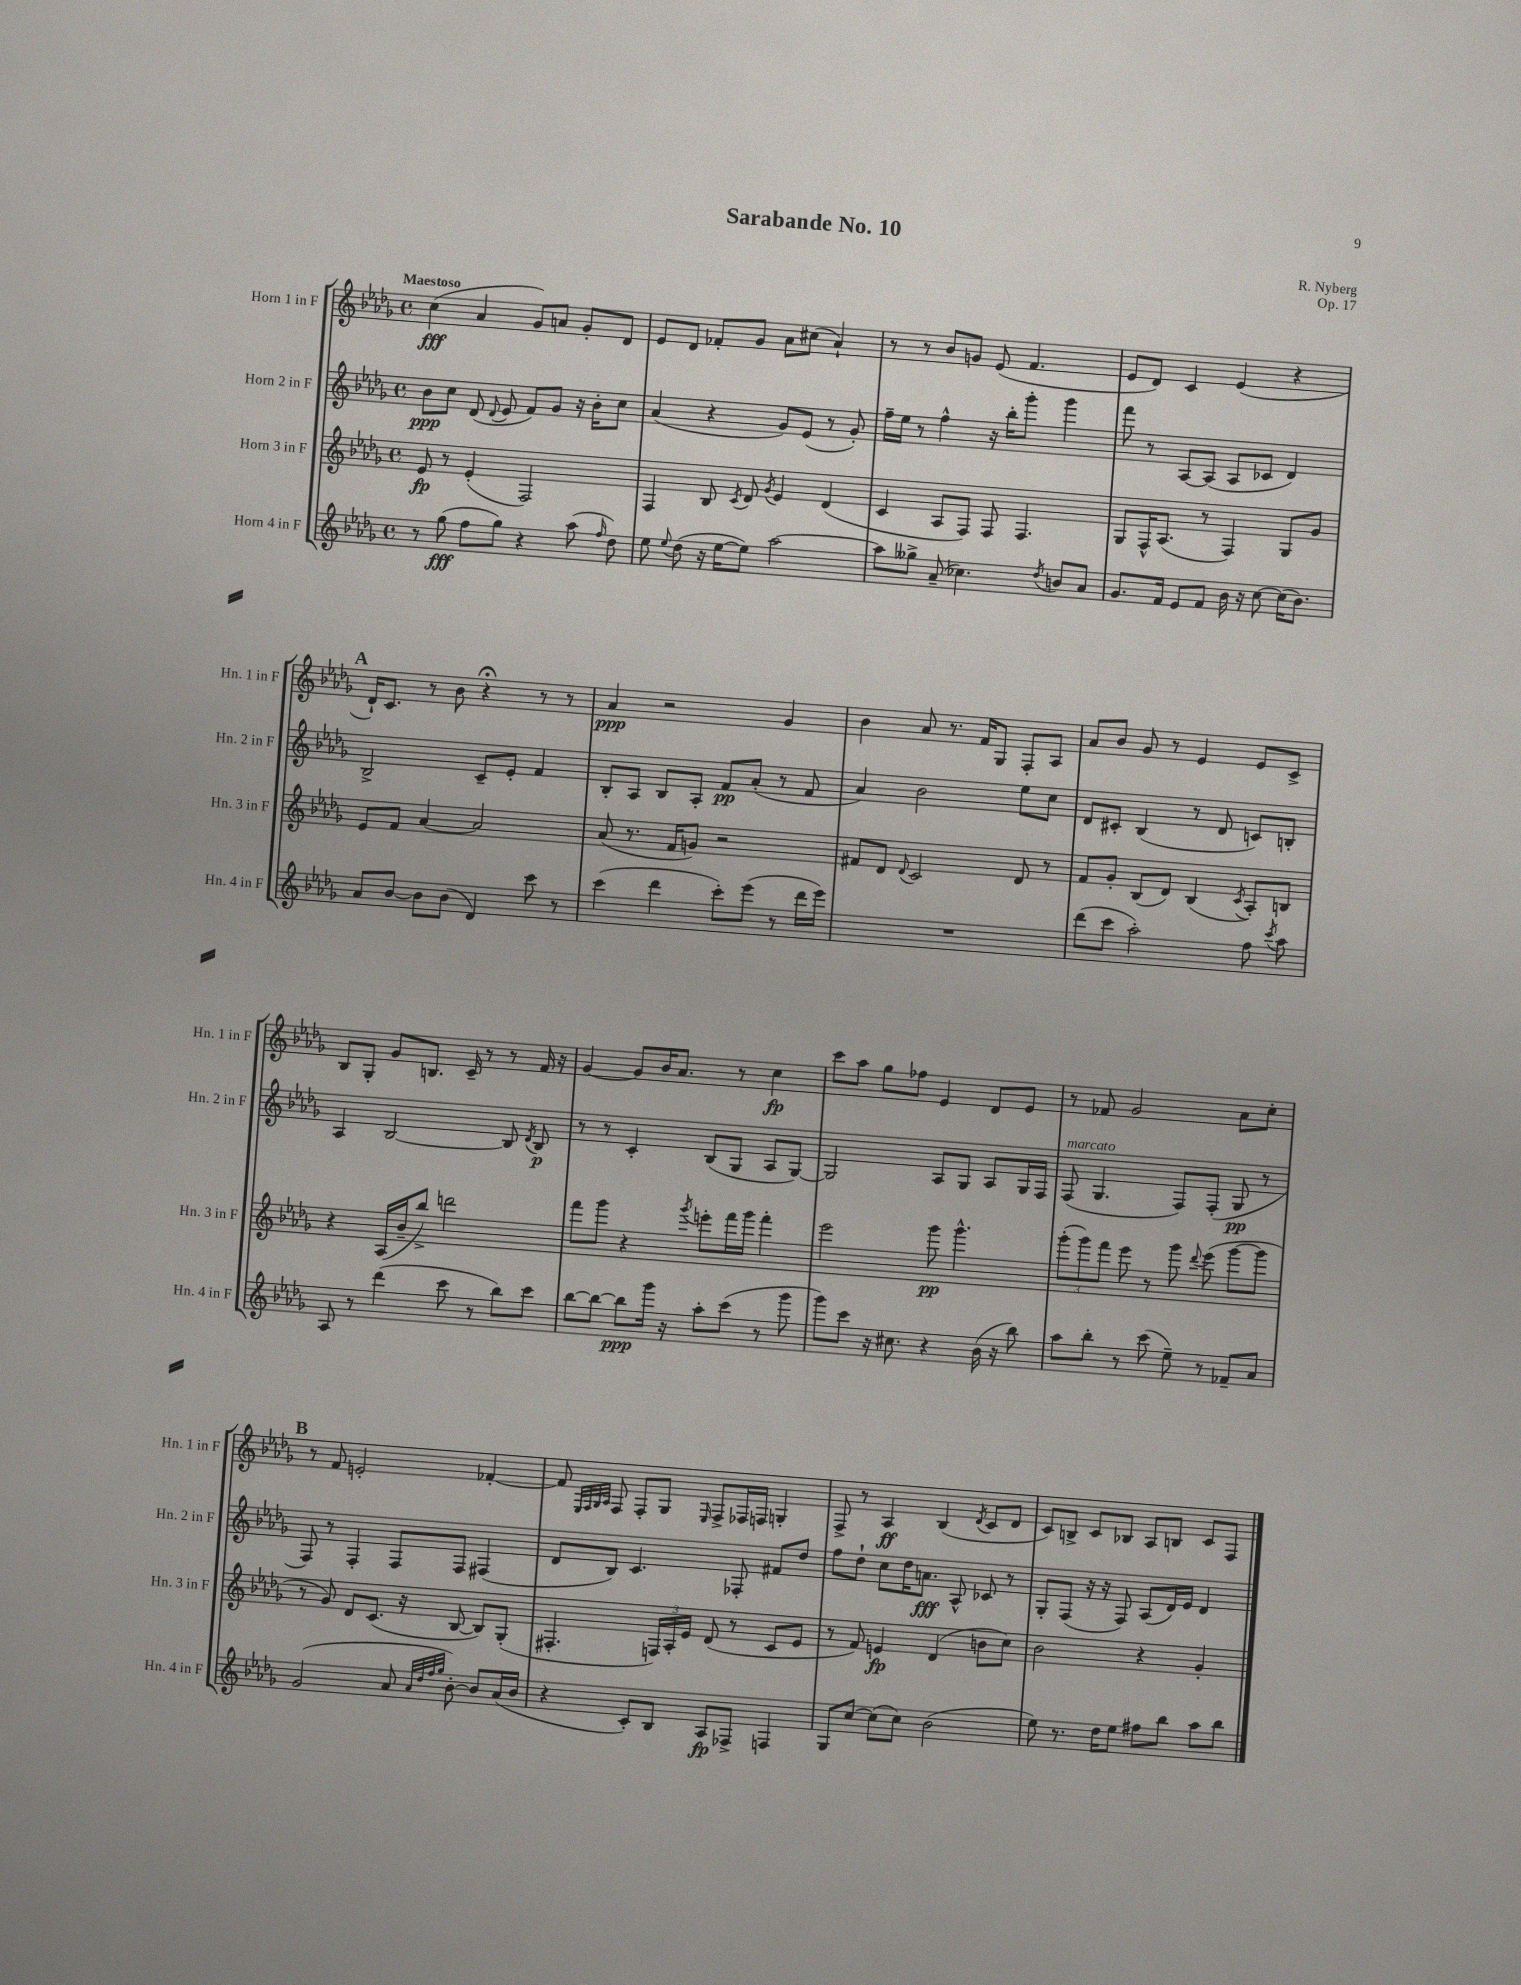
\header { title = "Sarabande No. 10" composer = "R. Nyberg" opus = "Op. 17" }
<<
\new StaffGroup <<
\new Staff = "s0" \with { instrumentName = "Horn 1 in F" shortInstrumentName = "Hn. 1 in F" } {
    \clef treble \key des \major \defaultTimeSignature \time 4/4 \tempo "Maestoso"
    \autoBeamOff c''4\fff( aes'4 ges'8[) a'8] ges'8[-. des'8] |
    ees'8[ des'8] fes'8[-. ges'8] aes'8[ cis''8]( aes'4-!) |
    r8 r8 bes'8[ g'8] ees'8( f'4. |
    ees'8[ des'8]) c'4 ees'4( r4 |
    \mark \markup { \bold "A" } des'16[-!) c'8.] r8 bes'8 r4\fermata r8 r8 |
    aes'4\ppp r2 ges'4 |
    bes'4 aes'8 r8. f'16[ ges8] f8[-. aes8] |
    aes'8[ bes'8] ges'8 r8 ees'4 ees'8[ c'8]-> |
    bes8[ ges8]-. ges'8[ b8.] c'16-- r8 r8 f'16 r16 |
    ges'4~ ges'8[ bes'16 aes'8.] r8 c''4\fp |
    c'''8[ aes''8] ges''8[ fes''8] ees'4 des'8[ ees'8] |
    r8 fes'8 ges'2 aes'8[ c''8]-. |
    \mark \markup { \bold "B" } r8 f'8 e'2-. fes'4~-. |
    fes'8 \grace { ees32[ f32 ges32 aes32] } f8 f8[-. ges8] \grace { ees16 } f8[-> fes16 f16] g4-. |
    f8-> r8 aes4\ff bes4( \acciaccatura { des'8 } c'8[ des'8] |
    c'8[) b8]-> c'8[ bes8] aes8[ b8] c'8[ f8] \bar "|." |
}
\new Staff = "s1" \with { instrumentName = "Horn 2 in F" shortInstrumentName = "Hn. 2 in F" } {
    \clef treble \key des \major \defaultTimeSignature \time 4/4
    \autoBeamOff bes'8[\ppp c''8] des'8( \appoggiatura { des'8 } ees'8 f'8[) ges'8] r16 bes'16[-. c''8] |
    aes'4( r4 ges'8[) ees'8]( r8 ges'8-.) |
    f''16[-- ees''16] r8 f''4-^ r16 bes''16[-. ges'''8]-. ges'''4 |
    f'''8 r8 aes8[~ aes8]( aes8[ ces'8] des'4) |
    \mark \markup { \bold "A" } bes2-> c'8[-- ees'8]-. f'4 |
    bes8[-. aes8] bes8[ aes8]-. f'8[\pp aes'8]-.( r8 f'8 |
    aes'4) bes'2 ees''8[ c''8] |
    des'8[ cis'8]-. bes4( r8 des'8 c'8[) b8]-. |
    aes4 bes2~ bes8 \acciaccatura { des'8 } bes8\p |
    r8 r8 c'4-. bes8[( ges8] aes8[ ges8]~) |
    ges2 aes8[ ges8] aes8[ ges16 f16] |
    f8^\markup { \italic "marcato" }( ges4. f8[) f8]-.( ges8\pp r8 |
    \mark \markup { \bold "B" } f8) r8 f4-. f8[ f8] fis4( |
    des'8[ bes8]) c'4. fes8-. fis'8[ des''8] |
    f''8[ des''8]-! c''8[ des''16 a'8.]\fff aes8-^ ces'8 r8 |
    ges8[-. f8]( r16 r16 f8) aes8[( des'16) ees'16] des'4 \bar "|." |
}
\new Staff = "s2" \with { instrumentName = "Horn 3 in F" shortInstrumentName = "Hn. 3 in F" } {
    \clef treble \key des \major \defaultTimeSignature \time 4/4
    \autoBeamOff ees'8\fp r8 ees'4-.( f2) |
    f4 bes8 \acciaccatura { c'8 } des'8 \acciaccatura { ges'8 } ees'4 des'4( |
    c'4 aes8[ f8]) f8 f4. |
    ges8[ f16-^ aes8.]( r8 f4) ges8[ ges'8] |
    \mark \markup { \bold "A" } ees'8[ f'8] aes'4~ aes'2 |
    aes'8( r8. f'16[ g'8]) r2 |
    fis'8[ des'8] \appoggiatura { des'8 } c'2 des'8 r8 |
    f'8[ ges'8]-. bes8[( des'8]) bes4( \acciaccatura { c'8 } aes8[-.) b8] |
    r4 aes16[( bes'16-- bes''8]->) d'''2 |
    f'''8[ ges'''8] r4 \acciaccatura { ges'''8 } e'''8[-. f'''16 ges'''16] f'''4-. |
    ees'''2 ges'''8\pp ges'''4.-^ |
    \tuplet 3/2 { ges'''8[-.( ges'''8) f'''8] } ees'''8 r8 ges'''8 \appoggiatura { des'''8 } ees'''8( ges'''8[~ ges'''8] |
    \mark \markup { \bold "B" } r8 ges'8) des'8[ c'8.]( r16 bes8~ bes8[) ges8]-.( |
    fis4.-. \tuplet 3/2 { f16[) aes16-. ees'16] } des'8( r8 c'8[ ees'8] |
    r8 f'8) e'4\fp des'4( b'8[ c''8]) |
    bes'2 r4 ges'4-. \bar "|." |
}
\new Staff = "s3" \with { instrumentName = "Horn 4 in F" shortInstrumentName = "Hn. 4 in F" } {
    \clef treble \key des \major \defaultTimeSignature \time 4/4
    \autoBeamOff r8 ges''8\fff( f''8[ ges''8]) r4 aes''8( \grace { f''16 } des''8) |
    ees''8 \appoggiatura { ees''8 } des''8( r16 ees''16[~ ees''8]) aes''2~ |
    aes''8[ geses''8]-> aes'8--( ces''4.) \acciaccatura { des''8 } b'8[ aes'8] |
    ges'8.[ f'16] ees'8[ f'8] bes'16 r16 c''8~ c''16[( bes'8.]) |
    \mark \markup { \bold "A" } aes'8[ bes'8]~ bes'8[ bes'8]( des'4) c'''8 r8 |
    c'''4( des'''4 c'''8[-.) ees'''8]( r8 des'''16[ ees'''16]) |
    R1 |
    des'''8[( c'''8] aes''2-.) f''8 \acciaccatura { c'''8 } aes''8 |
    aes8 r8 des'''4( c'''8 r8 bes''8[) c'''8] |
    bes''8[~ bes''8]~ bes''8[\ppp ges'''16] r16 aes''8[-. c'''8]( r8 ges'''8 |
    ges'''8[) c'''8] r16 cis''8. r4 bes'16( r16 bes''8) |
    aes''8[ bes''8]-. r8 c'''8( ees''8--) r8 fes'8[-- aes'8] |
    \mark \markup { \bold "B" } ges'2( aes'8 \grace { aes'32[ des''32 f''32 ges''32] } bes'8~-.) bes'8[ aes'16( bes'16] |
    r4 c'8[-.) bes8] aes8[\fp fes8]-> f4 |
    ges8[ c''8]~ c''8[( c''8]) bes'2( |
    ees''8) r8. des''16[ ees''8] fis''8[ bes''8] aes''8[ bes''8] \bar "|." |
}
>>
>>
\layout { \context { \Score \remove "Bar_number_engraver" } }
